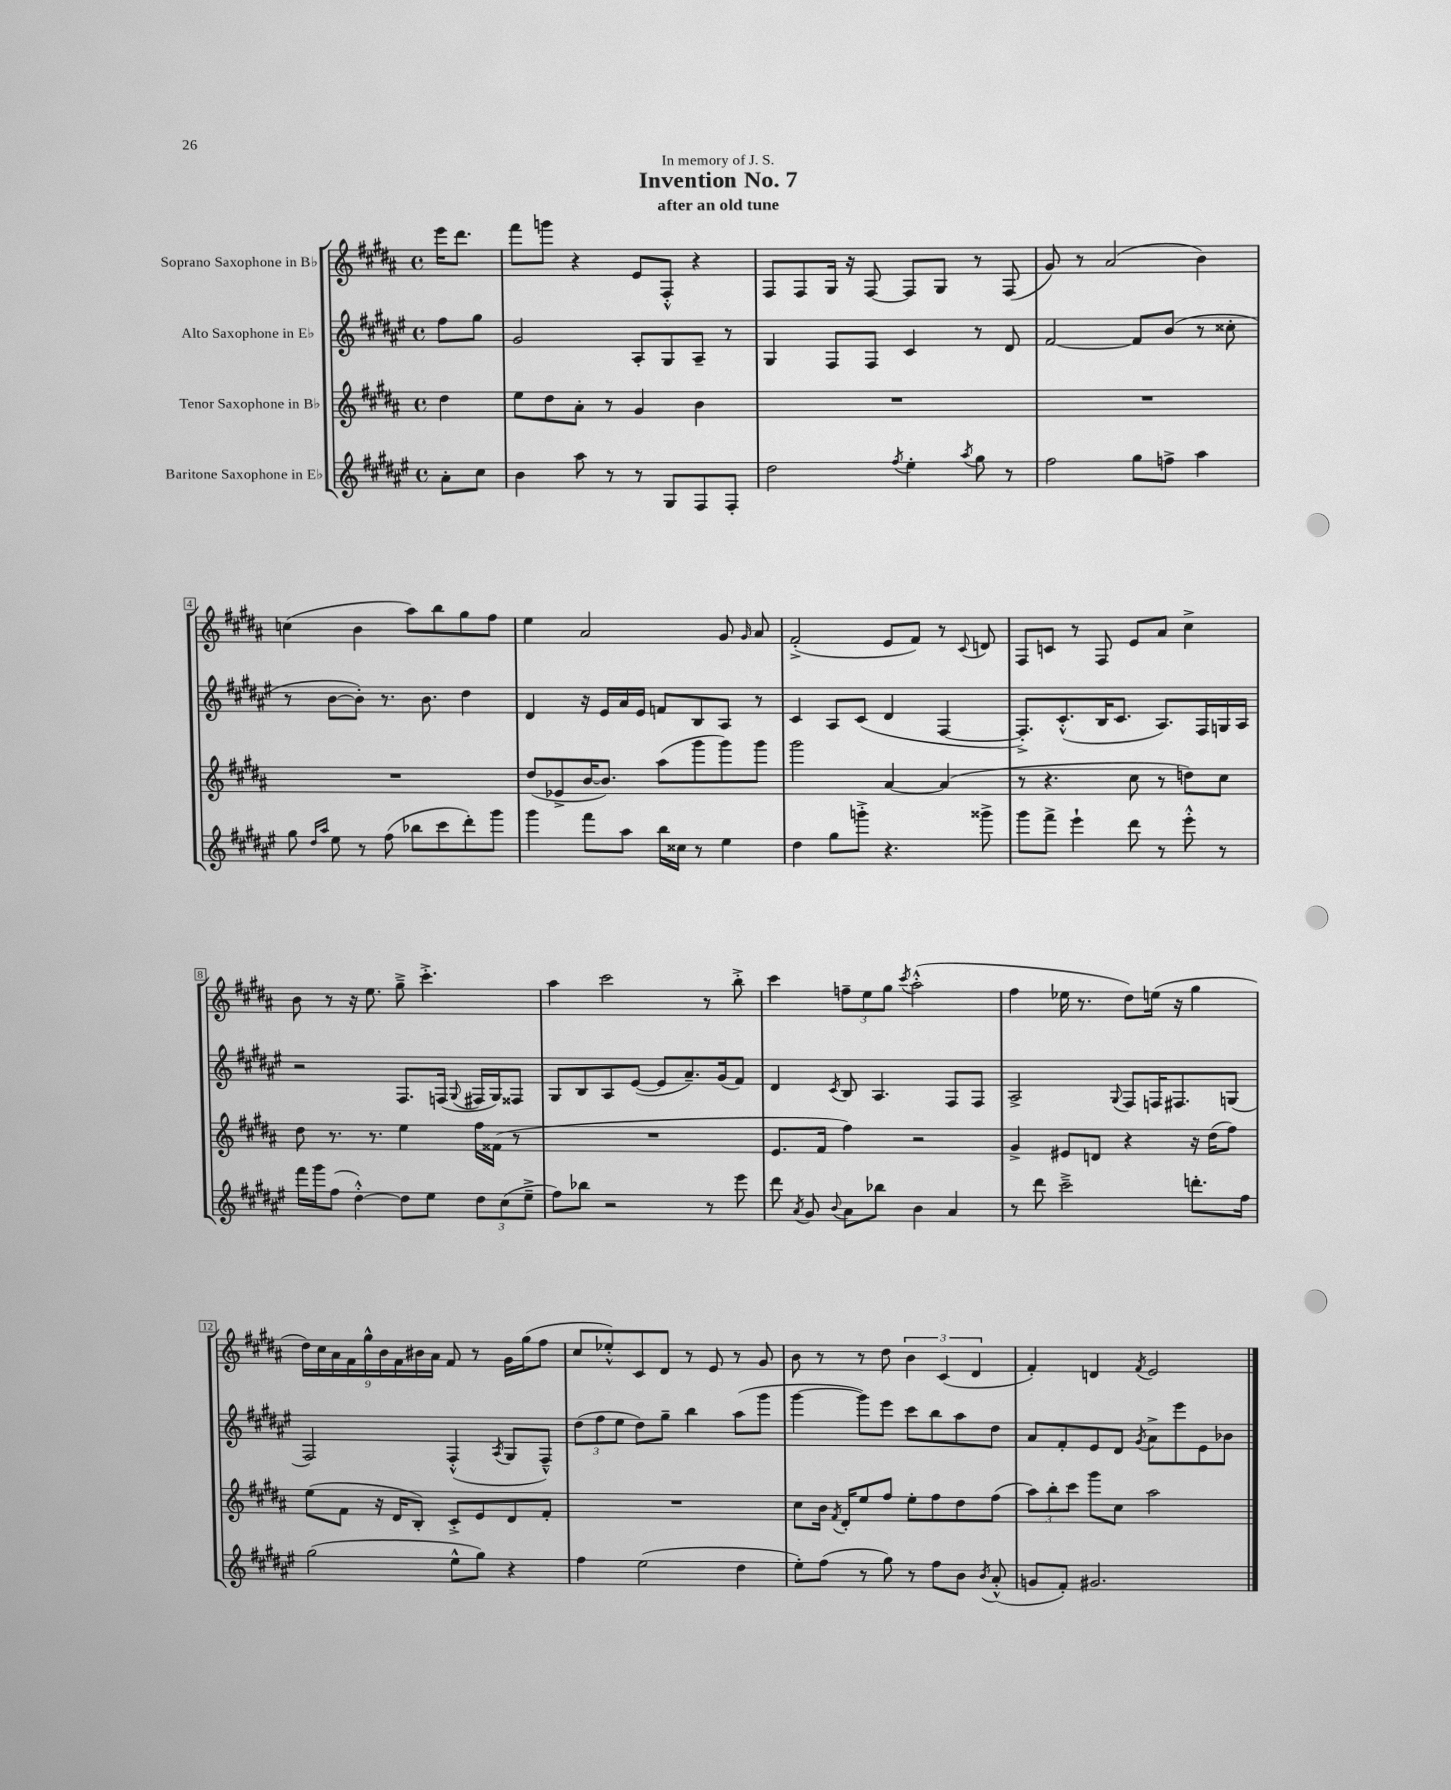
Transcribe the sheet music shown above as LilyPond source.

\header { title = "Invention No. 7" subtitle = "after an old tune" dedication = "In memory of J. S." }
<<
\new StaffGroup <<
\new Staff = "s0" \with { instrumentName = "Soprano Saxophone in Bb" } {
    \clef treble \key b \major \defaultTimeSignature \time 4/4 \partial 4
    \autoBeamOff e'''16[ dis'''8.] |
    fis'''8[ g'''8] r4 e'8[ fis8]-.-^ r4 |
    fis8[ fis8 gis16] r16 fis8~ fis8[ gis8] r8 fis8( |
    gis'8) r8 ais'2( b'4) |
    c''4( b'4 ais''8[) b''8 gis''8 fis''8] |
    e''4 ais'2 gis'8 \grace { gis'16 } ais'8 |
    fis'2-.->( e'8[ fis'8]) r8 \appoggiatura { cis'8 } d'8 |
    fis8[ c'8] r8 fis8 e'8[ ais'8] cis''4-> |
    b'8 r8 r16 e''8. gis''8---> cis'''4.-.-> |
    ais''4 cis'''2 r8 b''8-.-> |
    cis'''4 \tuplet 3/2 { f''8[-- e''8 gis''8] } \acciaccatura { cis'''8 } ais''2-.-^( |
    fis''4 ees''16 r8. dis''8[) e''16]( r16 gis''4 |
    \tuplet 9/8 { dis''16[) cis''16 ais'16 fis'16 gis''16-^ b'16 fis'16 bis'16 ais'16] } fis'8 r8 gis'16[ gis''16( fis''8] |
    cis''8[ ees''8-.-^) cis'8 dis'8] r8 e'8 r8 gis'8 |
    b'8 r8 r8 dis''8 \tuplet 3/2 { b'4 cis'4( dis'4 } |
    fis'4-.) d'4 \acciaccatura { fis'8 } e'2 \bar "|." |
}
\new Staff = "s1" \with { instrumentName = "Alto Saxophone in Eb" } {
    \clef treble \key fis \major \defaultTimeSignature \time 4/4 \partial 4
    \autoBeamOff fis''8[ gis''8] |
    gis'2 ais8[-. gis8 ais8]-- r8 |
    gis4 fis8[ fis8] cis'4 r8 dis'8 |
    fis'2~ fis'8[ b'8]( r8 cisis''8-. |
    r8 b'8[~ b'8]-.) r8. b'8. dis''4 |
    dis'4 r16 eis'16[ ais'16 eis'16] f'8[ b8 ais8] r8 |
    cis'4 ais8[ cis'8]( dis'4 fis4~ |
    fis8.[-.->) cis'8.-.-^( b16 cis'8.] ais8.[) fis16 g16 ais16] |
    r2 fis8.[ f16]( \appoggiatura { gis8 } fis16[ gis16) fisis8] |
    gis8[ b8 ais8 eis'8]~( eis'8[ ais'8.--) gis'16( fis'8]) |
    dis'4 \acciaccatura { cis'8 } b8 ais4. fis8[ fis8] |
    ais2-> \appoggiatura { gis8 } fis8[ f16 fis8. g8]( |
    fis2) fis4-.-^( \acciaccatura { ais8 } gis8[ fis8]---^) |
    \tuplet 3/2 { dis''8[( fis''8 eis''8] } dis''8[) gis''8]-- b''4 ais''8[( gis'''8] |
    gis'''4~ gis'''8[) eis'''8] cis'''8[ b''8 ais''8 dis''8] |
    ais'8[ fis'8-. eis'8 dis'8] \acciaccatura { gis'8 } ais'8[-> eis'''8 eis'8 bes'8] \bar "|." |
}
\new Staff = "s2" \with { instrumentName = "Tenor Saxophone in Bb" } {
    \clef treble \key b \major \defaultTimeSignature \time 4/4 \partial 4
    \autoBeamOff dis''4 |
    e''8[ dis''8 ais'8]-. r8 gis'4 b'4 |
    R1 |
    R1 |
    R1 |
    dis''8[( ees'8-> b'16~ b'8.]) ais''8[( gis'''8 gis'''8) gis'''8] |
    gis'''2 ais'4~ ais'4( |
    r8 r4. cis''8 r8 d''8[) cis''8] |
    dis''8 r8. r8. e''4 fis''16[ fisis'16]( r8 |
    R1 |
    e'8.[ fis'16] fis''4) r2 |
    gis'4-> eis'8[ d'8] r4 r16 dis''16[( fis''8]) |
    e''8[( fis'8] r16 dis'16[ b8]-.) cis'8[-.-> e'8 dis'8 fis'8]-. |
    R1 |
    cis''8[ b'16] \acciaccatura { fis'8 } dis'16[-. e''8 fis''8] e''8[-. fis''8 dis''8 fis''8]( |
    \tuplet 3/2 { ais''8[) b''8-. cis'''8] } gis'''8[ cis''8] ais''2 \bar "|." |
}
\new Staff = "s3" \with { instrumentName = "Baritone Saxophone in Eb" } {
    \clef treble \key fis \major \defaultTimeSignature \time 4/4 \partial 4
    \autoBeamOff ais'8[-. cis''8] |
    b'4 ais''8 r8 r8 gis8[ fis8 fis8]-. |
    dis''2 \acciaccatura { fis''8 } eis''4-. \acciaccatura { ais''8 } gis''8 r8 |
    fis''2 gis''8[ f''8]-> ais''4 |
    gis''8 \grace { dis''16[ ais''16] } eis''8 r8 fis''8( bes''8[ cis'''8 dis'''8-.) gis'''8] |
    gis'''4 fis'''8[ ais''8] b''16[ cisis''16] r8 eis''4 |
    dis''4 gis''8[ g'''8]-.-> r4. gisis'''8-> |
    gis'''8[ fis'''8]-> eis'''4-! dis'''8 r8 eis'''8-.-^ r8 |
    fis'''16[ gis'''16 fis''8]( dis''4~-.-^) dis''8[ eis''8] \tuplet 3/2 { dis''8[ cis''8( eis''8]---> } |
    fis''8[) bes''8] r2 r8 eis'''8 |
    dis'''8 \acciaccatura { ais'8 } gis'8 \appoggiatura { b'8 } ais'8[ bes''8] b'4 ais'4 |
    r8 dis'''8 cis'''2---> d'''8.[-. fis''16] |
    gis''2( eis''8[-^ gis''8]) r4 |
    fis''4 eis''2( dis''4 |
    eis''8[-.) fis''8]( r8 gis''8) r8 fis''8[ b'8] \acciaccatura { b'8 } ais'8-.-^( |
    g'8[ fis'8]-.) gis'2. \bar "|." |
}
>>
>>
\layout { \context { \Score \override BarNumber.stencil = #(make-stencil-boxer 0.1 0.3 ly:text-interface::print) } }
